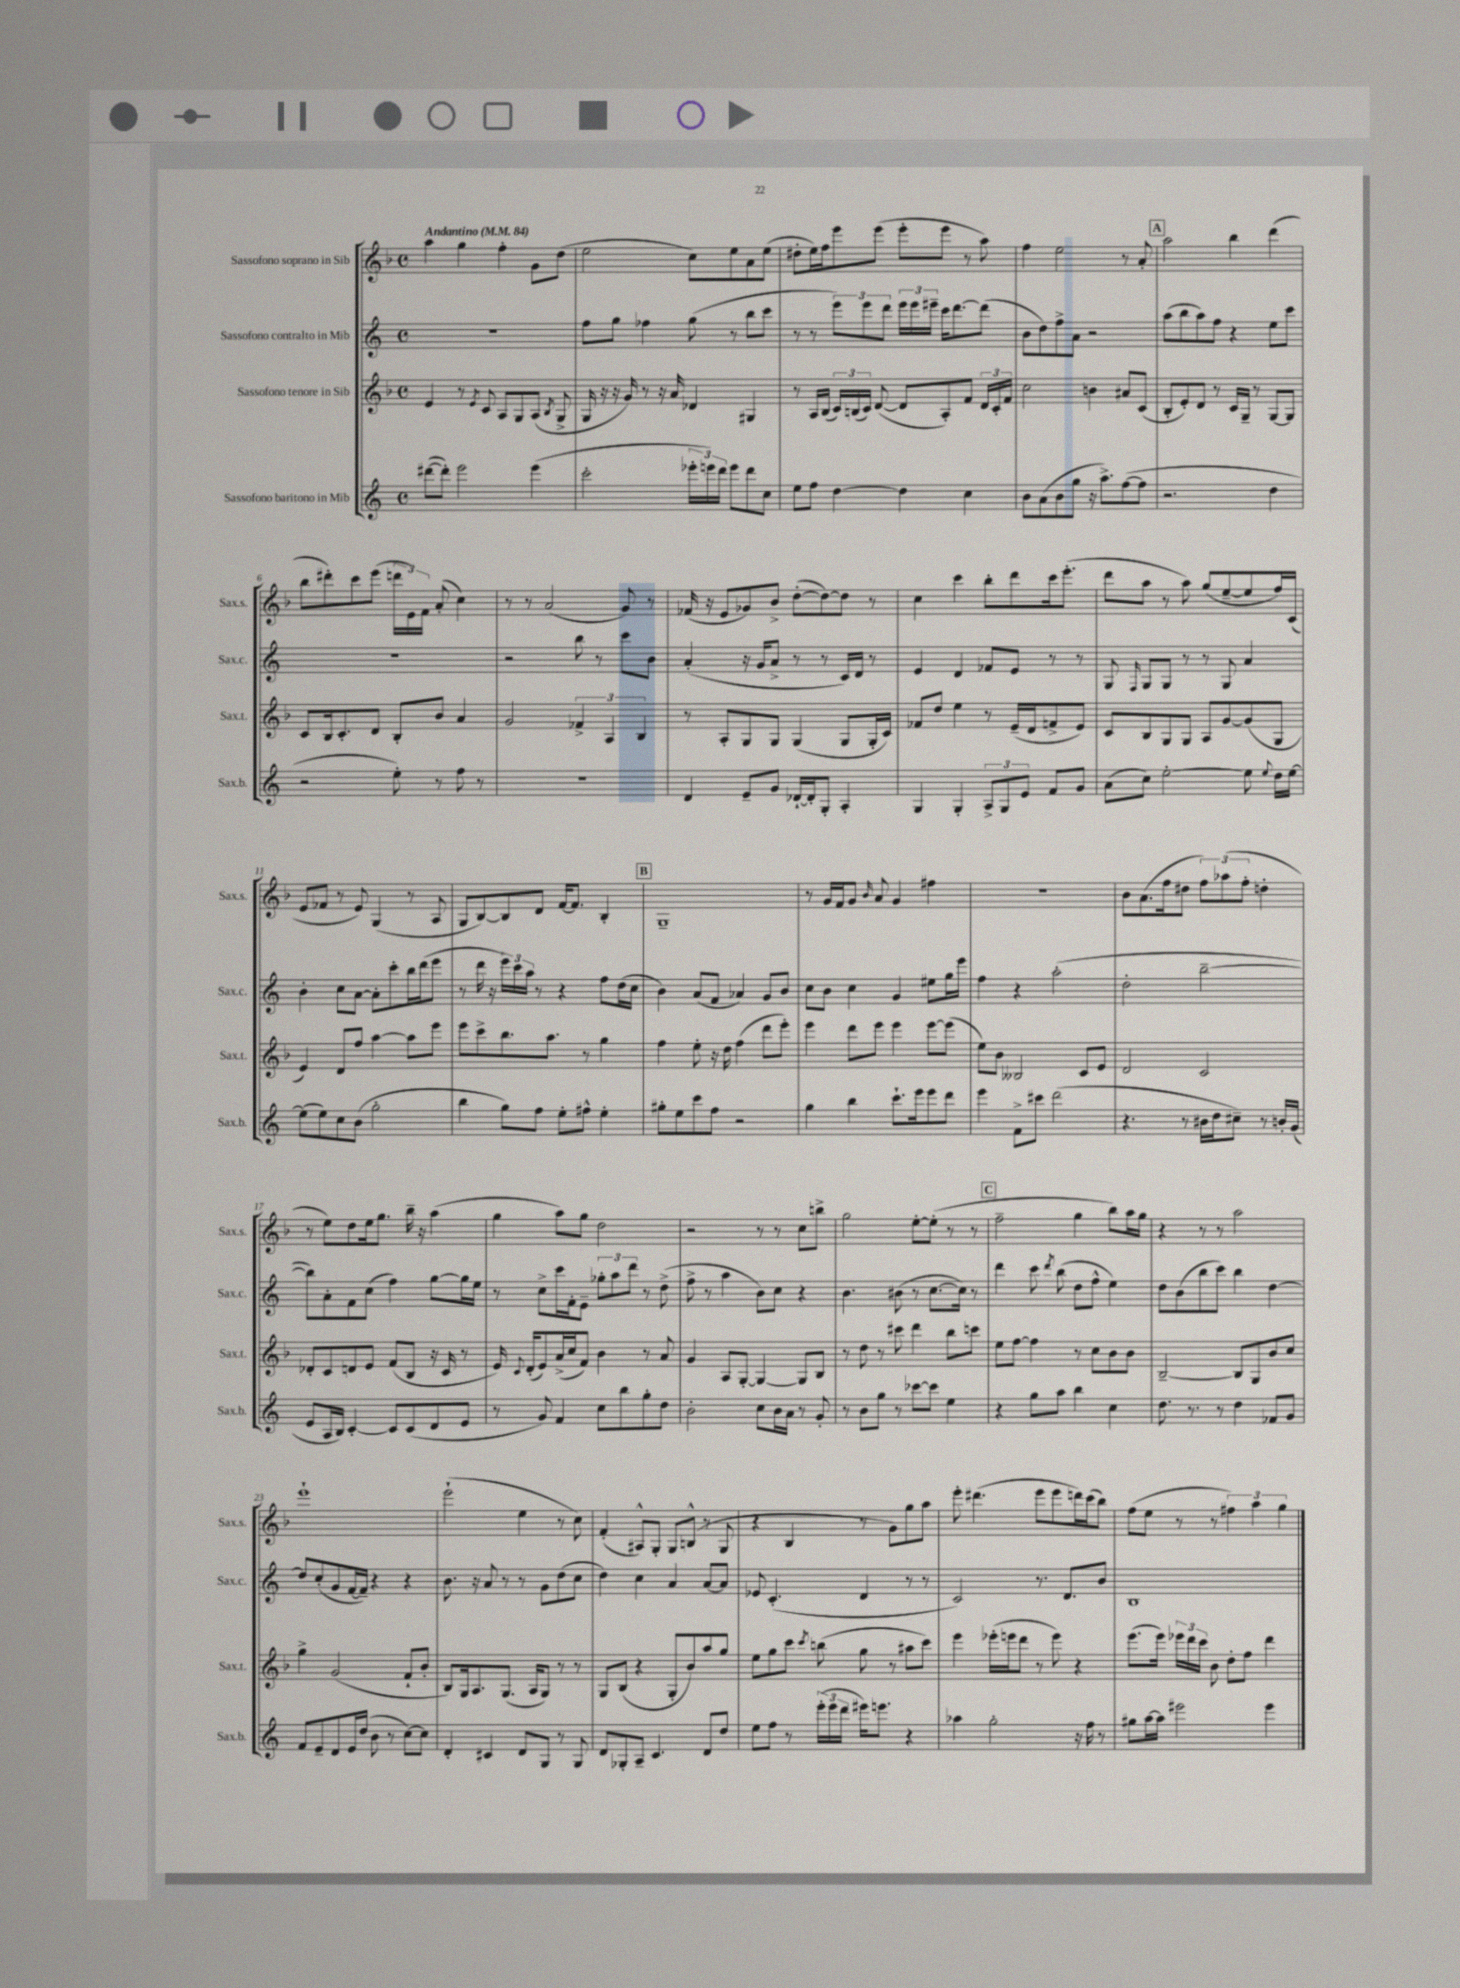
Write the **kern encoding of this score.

**kern	**kern	**kern	**kern
*staff4	*staff3	*staff2	*staff1
*clefG2	*clefG2	*clefG2	*clefG2
*k[]	*k[b-]	*k[]	*k[b-]
*M4/4	*M4/4	*M4/4	*M4/4
*met(c)	*met(c)	*met(c)	*met(c)
*MM84	*MM84	*MM84	*MM84
([8ddd#	4e	1r	4aa
8ddd#'])	.	.	.
2eee	8r	.	4gg
.	8qe	.	.
.	8c	.	.
.	8A	.	4ff'
.	8G	.	.
(4eee	(8A	.	8g
.	8qB-	.	.
.	8G^	.	(8dd
=	=	=	=
2ccc'	16G	8ff	2ee
.	16r	.	.
.	16r	8gg	.
.	16g)	.	.
.	8r	4ff-	.
.	16r	.	.
.	16a	.	.
24eee-'	4d-	(8gg	8cc)
24eee)	.	.	.
24ddd	.	.	.
8eee	.	8r	8ee
8ddd	4G#	8bb	8a
8cc	.	8ccc	(8ee
=	=	=	=
8ee	8r	8r	8dd#'
8ff	16A	8r	16ee)
.	(16B-	.	16ff
[4dd	24c)	12eee)	8eee
.	(24B	.	.
.	24c)	12eee	.
.	([8d	.	(8eee
.	.	12ddd	.
4dd]	8d]	24eee	8eee'
.	.	24eee	.
.	.	24eee#~	.
.	8A')	16ccc	8eee
.	.	[8.ddd	.
4cc	8f	.	8r
.	24d	(8ddd]	8aa)
.	24c'	.	.
.	24f	.	.
=	=	=	=
8b	2cc	8b	4ff
(8a	.	8dd)	.
8b	.	8ff^	2ee
8gg	.	8a	.
16r	4b	2r	.
8.aa^)	.	.	.
([8ff	8a#	.	8r
8ff]	(8c	.	8a'
=	=	=	=
2.r	8B-'	(8aa	2aa
.	8e')	8bb	.
.	8d	8aa)	.
.	8r	8ff	.
.	16c	4r	4bb-
.	16G~	.	.
.	8r	.	.
4dd	[8G	8ee	(4ddd
.	8G]	8ccc	.
=	=	=	=
2r	8c	1r	8bb-
.	16B-	.	8ddd#')
.	8.c'	.	.
.	.	.	8ccc
.	8d	.	(8eee
8ee')	8B-'	.	24ddd
.	.	.	24e)
.	.	.	24f
8r	8b-	.	(8a'
8ff	4a	.	4cc)
8r	.	.	.
=	=	=	=
1r	2g	2r	8r
.	.	.	8r
.	.	.	(2a
.	6f-^	8bb	.
.	.	8r	.
.	6A	.	.
.	.	8ccc	8g)
.	6B-	.	.
.	.	8b	8r
=	=	=	=
4d	8r	(4a'	(16f-
.	.	.	16r
.	8A'	.	8e
8e~	8G	16r	8g-)
.	.	16g	.
8g	8G	8a^	8b-^
[16d-`	(4G	8r	([8dd'
16d-']	.	.	.
8G'	.	8r	8dd_)
4A'	8G	16c)	8dd]
.	.	16d	.
.	16G'	8r	8r
.	16c)	.	.
=	=	=	=
4G	8f-	4e	4cc
.	8dd	.	.
4G'	4ee	4d	4ccc
12A^	8r	8f-	8bb-'
12G	.	.	.
.	(16e~	8e	8ddd
12e	.	.	.
.	16d	.	.
8f	8f^	8r	16ccc
.	.	.	(8.eee'
8g	8e)	8r	.
=	=	=	=
(8a	8c	8G	8ddd
.	.	16qqF	.
8cc)	8B-	8G	8aa
[2ee'	8G	8G	8r
.	8G	8r	8aa)
.	8A	8r	(8gg
.	[8g	8G	[8ee~
8ee]	(8g]	4a	8ee]
8qqee	.	.	.
16dd	8G	.	16ff)
[16ee	.	.	(16c
=	=	=	=
(8ee]	4e)	4b'	8e
8ee)	.	.	8f-
8cc	8d	8cc	8r
(8b	8ff	[8a	8e)
2gg'	[4aa	8a']	(4G
.	.	8ccc'	.
.	8aa]	16bb	8r
.	.	(16ddd	.
.	8eee	8eee	8A
=	=	=	=
4bb	8eee	8r	8G
.	8ccc^	16ddd	[8B-)
.	.	16r	.
8gg)	8.bb-	24eee)	8B-]
.	.	24ccc	.
.	.	24aa	.
8ff	.	8r	8d
.	8.aa	.	.
8ee'	.	4r	[16f
.	.	.	8.f]
8ff#^^	8r	.	.
4ee'	4gg	8ff	4B-'
.	.	(16dd	.
.	.	16cc	.
=	=	=	=
8gg#'	4ff	4b)	1G~
8ee	.	.	.
8ccc	8ee'	(8a	.
8ff	16r	8f	.
.	16dd	.	.
2r	(4ff	4a-)	.
.	8ddd	8g	.
.	8eee')	8b	.
=	=	=	=
4gg	4eee	8cc	8r
.	.	8b	16g
.	.	.	16f
4bb	8ddd	4cc	8g
.	.	.	16qqb-
.	8eee	.	8a
8.ccc`	4eee	4g	4g
16eee	.	.	.
8eee	[8eee	8ee#	4ff#
8ddd	(8eee]	16gg	.
.	.	16eee	.
=	=	=	=
4eee	8ee)	4ff	1r
.	8b-	.	.
8f^	2B--	4r	.
8ccc#	.	.	.
(2ddd	.	(2aa'	.
.	8c	.	.
.	8e	.	.
=	=	=	=
4.r	2d	2dd'	8b-
.	.	.	(8.a
.	.	.	16ff
8r	.	.	8dd#
16b#	2c	[2bb~	12ff)
16dd	.	.	.
.	.	.	(12aa-
8cc#~)	.	.	.
.	.	.	12ff'
8r	.	.	4dd'
16b'	.	.	.
(16g	.	.	.
=	=	=	=
8e	8d-'	8bb])	8r
16A	8c	8a'	8ee)
16B)	.	.	.
[4c'	8d	8f	8dd
.	8e	(8cc	16ee
.	.	.	8.gg
8c]	(8f	4ff)	.
(8c	8B-	.	16bb-~
.	.	.	16r
8d	16r	[8gg	(4aa
.	16c	.	.
8e	8r	16gg]	.
.	.	16ee	.
=	=	=	=
8r	16e)	8r	4gg
.	8qqc	.	.
.	(16d'	.	.
8g)	8e)	8cc^	.
4f	(16a^	16ccc	8aa)
.	16cc	16f'	.
.	8f)	8e~	8gg
8cc	4b-	12gg-'	2dd
.	.	12aa	.
8bb	.	.	.
.	.	12ddd	.
8gg'	8r	8r	.
8dd	8a	(8dd^	.
=	=	=	=
2b'	4g	8ff^	2r
.	.	8r	.
.	8A	4aa	.
.	[8G'	.	.
8cc	4G_	8b)	8r
16b	.	8cc	8r
16a	.	.	.
8r	8G]	4r	8cc
8g'	8B-	.	8bb^
=	=	=	=
8r	8r	4.b	2gg
8b	8dd	.	.
8gg	8r	.	.
8r	8ccc#	(8b#	.
[8ccc-	4ddd	8r	[8ee'
8ccc-]	.	[8.cc	(8ee']
4ee	8bb-	.	8r
.	.	16cc])	.
.	8ccc	8r	8r
=	=	=	=
4r	8ee	4ddd	2ff~
.	[8ff	.	.
8gg	4ff]	8ccc	.
.	.	8qddd	.
8aa	.	(8bb	.
4bb	8r	8dd	4gg
.	8cc	8ff^^	.
4cc	8b-	4ee)	8bb-)
.	8b-	.	16aa
.	.	.	16gg
=	=	=	=
8.dd	[2B-~	8dd	4r
.	.	(8b	.
8.r	.	.	.
.	.	8bb	8r
8r	.	8ccc)	8r
4dd	8B-]	4bb	2aa
.	8G	.	.
8f-	8b-	[4dd	.
8g	8cc	.	.
=	=	=	=
8f	4gg^	8dd]	1eee`
8e~	.	(8cc'	.
8d	(2g	8g	.
16e	.	[16f	.
(16dd	.	16f~])	.
8b	.	4r	.
8r	.	.	.
[8cc)	8f`	4r	.
8cc]	8b-'	.	.
=	=	=	=
4d'	8B-)	8.b	(2eee`
.	16G	.	.
.	8.A	16r	.
4c#	.	8a	.
.	(8.G	8r	.
8d	.	8r	4ee
.	16A	.	.
8G	8G)	8g	.
8r	8r	(8dd	8r
8G	8r	8cc	8cc)
=	=	=	=
8d	8G	4dd)	(4f'
8G-'	(8B-	.	.
8A~	4r	4cc	8A#^^)
4.c	.	.	8G'
.	8G'	4a	8G
.	8b-)	.	(8B^^
8d	8aa	[8a	8r
8dd	8gg	8a]	8G
=	=	=	=
8ee	8ee	8e-	4r
8ff	8gg	(4.c'	.
8r	8ccc	.	4B-
.	8qccc	.	.
(24eee'	(8bb	.	.
24eee	.	.	.
24ddd	.	.	.
16eee#)	8gg	4d	8r
8.eee	.	.	.
.	8r	.	8g)
4r	8aa#	8r	8gg
.	8ccc)	8r	8aa
=	=	=	=
4aa-	4eee	2c)	8eee'
.	.	.	(4.ddd#
2gg'	(16eee-'	.	.
.	16eee	.	.
.	8ddd	.	.
.	8r	8.r	8eee
.	8eee)	.	8eee
.	.	8.d	.
16r	4r	.	16ddd)
16ff	.	.	(16ccc
8r	.	8b	8bb-)
=	=	=	=
8gg#	(8.eee	1B	(8ff
[16aa	.	.	8ee
16aa]	16eee)	.	.
2eee#	24eee-	.	8r
.	24ddd	.	.
.	24ccc	.	.
.	8b-	.	8r
.	8dd'	.	6ff#)
.	8ff	.	.
.	.	.	6aa
4eee#	4ddd	.	.
.	.	.	6gg
==	==	==	==
*-	*-	*-	*-
